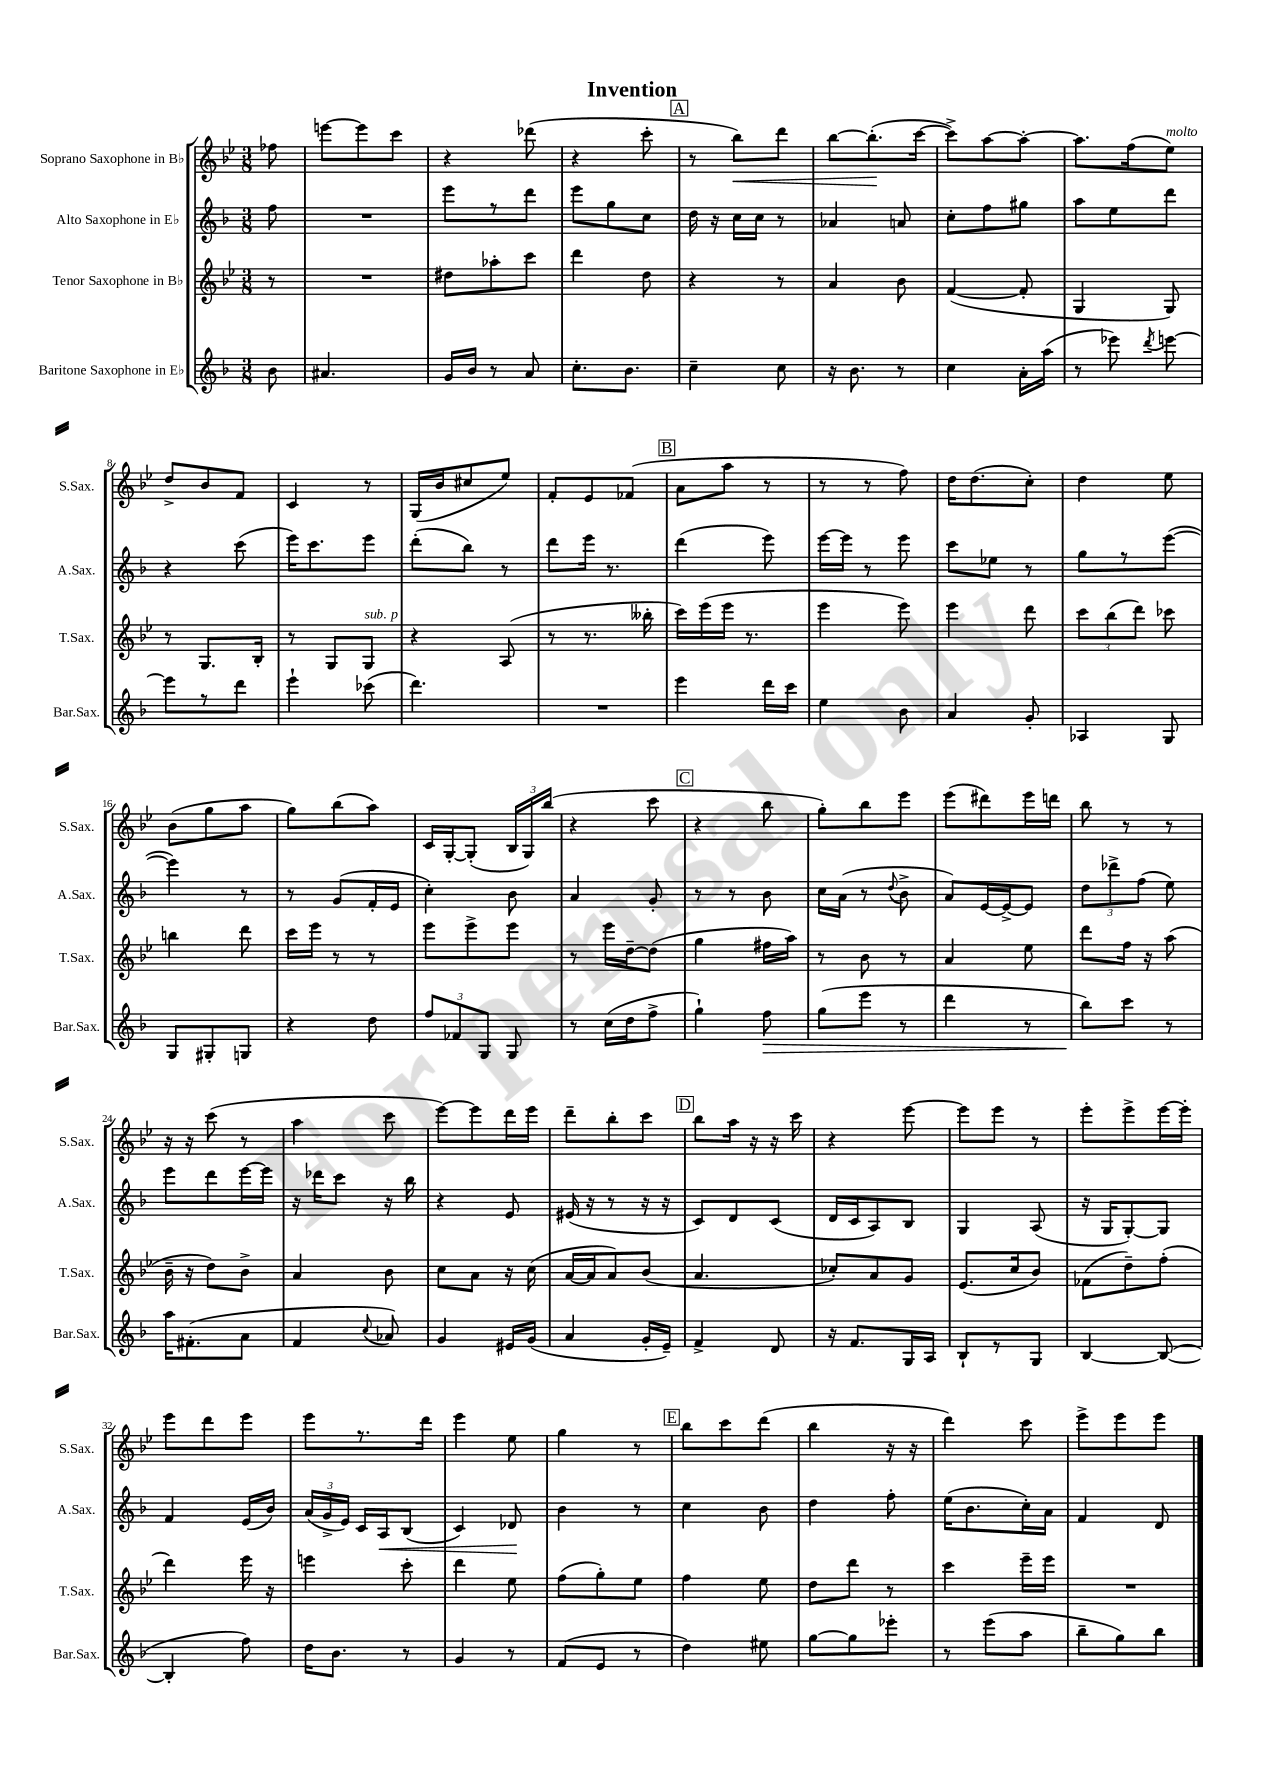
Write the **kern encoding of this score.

**kern	**dynam	**kern	**kern	**dynam	**kern	**dynam
*part4	*part4	*part3	*part2	*part2	*part1	*part1
*staff4	*staff4	*staff3	*staff2	*staff2	*staff1	*staff1
*I"Baritone Saxophone in E♭	*	*I"Tenor Saxophone in B♭	*I"Alto Saxophone in E♭	*	*I"Soprano Saxophone in B♭	*
*I'Bar.Sax.	*	*I'T.Sax.	*I'A.Sax.	*	*I'S.Sax.	*
*clefG2	*	*clefG2	*clefG2	*	*clefG2	*
*k[b-]	*	*k[b-e-]	*k[b-]	*	*k[b-e-]	*
*M3/8	*	*M3/8	*M3/8	*	*M3/8	*
=	=	=	=	=	=	=
8b-\	.	8r	8ff\	.	8ff-X\	.
=1	=1	=1	=1	=1	=1	=1
4.a#X/	.	4.r	4.r	.	[8eeen\L	.
.	.	.	.	.	8eee\]	.
.	.	.	.	.	8ccc\J	.
=2	=2	=2	=2	=2	=2	=2
16g/LL	.	8dd#X\L	8eee\L	.	4r	.
16b-/JJ	.	.	.	.	.	.
8r	.	8aa-X'\	8r	.	.	.
8a/	.	8ccc\J	8ddd\J	.	(8ddd-X\	.
=3	=3	=3	=3	=3	=3	=3
8.cc'\L	.	4ddd\	8eee\L	.	4r	.
.	.	.	8gg\	.	.	.
8.b-\J	.	.	.	.	.	.
.	.	8dd\	8cc\J	.	8ccc'\	.
!!LO:REH:place=s1:t=A
=4	=4	=4	=4	=4	=4	=4
4cc~\	.	4r	16dd\	.	8r	.
.	.	.	16r	.	.	.
!	!	!	!	!	!	!LO:HP:b
.	.	.	16cc\LL	.	8bb-\L)	<
.	.	.	16cc\JJ	.	.	.
8cc\	.	8r	8r	.	8ddd\J	.
=5	=5	=5	=5	=5	=5	=5
16r	.	4a/	4a-X/	.	[8bb-\L	.
8.b-\	.	.	.	.	.	.
.	.	.	.	.	(8.bb-'\]	.
8r	.	8b-\	8an/	.	.	.
.	.	.	.	.	[16ccc\Jk	[
=6	=6	=6	=6	=6	=6	=6
4cc\	.	([4f/	8cc'\L	.	8ccc^\L])	.
.	.	.	8ff\	.	[8aa\	.
16a'\LL	.	8f'/]	8gg#X\J	.	8aa'\J_	.
(16aa\JJ	.	.	.	.	.	.
=7	=7	=7	=7	=7	=7	=7
8r	.	4G/	8aa\L	.	8.aa\L]	.
8eee-X\)	.	.	8ee\	.	.	.
.	.	.	.	.	(16ff\k	.
8qddd/	.	.	.	.	.	.
!	!	!	!	!	!LO:TX:a:i:t=molto	!
[8eeen\	.	8G/)	8ddd\J	.	8ee-\J)	.
!!LO:LB:g=z
=8	=8	=8	=8	=8	=8	=8
8eee\L]	.	8r	4r	.	8dd^/L	.
8r	.	8.G/L	.	.	8b-/	.
8ddd\J	.	.	(8ccc\	.	8f/J	.
.	.	16B-'/Jk	.	.	.	.
=9	=9	=9	=9	=9	=9	=9
4eee`\	.	8r	16eee\KL)	.	4c/	.
.	.	.	8.ccc\	.	.	.
.	.	8G/L	.	.	.	.
!	!	!LO:TX:a:i:t=sub. p	!	!	!	!
(8ccc-X\	.	8G/J	8eee\J	.	8r	.
=10	=10	=10	=10	=10	=10	=10
4.ddd\)	.	4r	(8ddd'\L	.	(16G/LL	.
.	.	.	.	.	16b-/J	.
.	.	.	8bb-\J)	.	8cc#X/	.
.	.	(8A/	8r	.	8ee-/J)	.
=11	=11	=11	=11	=11	=11	=11
4.r	.	8r	8ddd\L	.	8f'/L	.
.	.	8.r	16eee\Jk	.	8e-/	.
.	.	.	8.r	.	.	.
.	.	.	.	.	(8f-X/J	.
.	.	16bb--X'\	.	.	.	.
!!LO:REH:place=s1:t=B
=12	=12	=12	=12	=12	=12	=12
4eee\	.	16ccc\LL)	(4ddd\	.	8a\L	.
.	.	(16eee-\	.	.	.	.
.	.	16eee-\JJ	.	.	8aa\J	.
.	.	8.r	.	.	.	.
16ddd\LL	.	.	8eee\)	.	8r	.
16ccc\JJ	.	.	.	.	.	.
=13	=13	=13	=13	=13	=13	=13
4ee\	.	4eee-\	[16eee\LL	.	8r	.
.	.	.	16eee\JJ]	.	.	.
.	.	.	8r	.	8r	.
8b-\	.	8eee-\)	8eee\	.	8ff\)	.
=14	=14	=14	=14	=14	=14	=14
4a/	.	4eee-\	8ccc\L	.	16dd\KL	.
.	.	.	.	.	(8.dd\	.
.	.	.	8ee-X\J	.	.	.
8g'/	.	8ddd\	8r	.	8cc'\J)	.
=15	=15	=15	=15	=15	=15	=15
4A-X/	.	12ccc\L	8gg\L	.	4dd\	.
.	.	(12bb-\	.	.	.	.
.	.	.	8r	.	.	.
.	.	12ddd\J)	.	.	.	.
8G/	.	8ccc-X\	([8eee\J	.	8ee-\	.
!!LO:LB:g=z
=16	=16	=16	=16	=16	=16	=16
8G/L	.	4bbn\	4eee\])	.	(8b-\L	.
8G#X'/	.	.	.	.	8gg\	.
8Gn/J	.	8ddd\	8r	.	8aa\J	.
=17	=17	=17	=17	=17	=17	=17
4r	.	16ccc\LL	8r	.	8gg\L)	.
.	.	16eee-\JJ	.	.	.	.
.	.	8r	(8g/L	.	(8bb-\	.
8dd\	.	8r	16f'/L	.	8aa\J)	.
.	.	.	16e/JJ	.	.	.
=18	=18	=18	=18	=18	=18	=18
12ff/L	.	8eee-\L	4cc'\)	.	16c/LL	.
.	.	.	.	.	[16G'/J	.
12f-X/	.	.	.	.	.	.
.	.	8eee-^\	.	.	(8G'/J]	.
12G/J	.	.	.	.	.	.
8G/	.	8eee-\J	8b-\	.	24B-/LL	.
.	.	.	.	.	24G/)	.
.	.	.	.	.	(24bb-/JJ	.
=19	=19	=19	=19	=19	=19	=19
8r	.	8r	4a/	.	4r	.
(16cc\LL	.	16eee-\LL	.	.	.	.
16dd\J	.	[16dd~\J	.	.	.	.
8ff^\J	.	(8dd\J]	8g'/	.	8ccc\	.
!!LO:REH:place=s1:t=C
=20	=20	=20	=20	=20	=20	=20
4gg`\)	.	4gg\	8r	.	4r	.
.	.	.	8r	.	.	.
!	!LO:HP:b	!	!	!	!	!
8ff\	>	16ff#X\LL	8b-\	.	8bb-\	.
.	.	16aa\JJ)	.	.	.	.
=21	=21	=21	=21	=21	=21	=21
(8gg\L	.	8r	16cc\LL	.	8gg'\L)	.
.	.	.	(16a\JJ	.	.	.
8eee\J	.	8b-\	8r	.	8bb-\	.
.	.	.	8qqdd/	.	.	.
8r	.	8r	8b-^\	.	8eee-\J	.
=22	=22	=22	=22	=22	=22	=22
4ddd\	.	4a/	8a/L)	.	(8eee-\L	.
.	.	.	[16e/L	.	8ddd#X\)	.
.	.	.	16e^/J_	.	.	.
8r	.	8ee-\	8e/J]	.	16eee-\L	.
.	.	.	.	.	16dddn\JJ	.
=23	=23	=23	=23	=23	=23	=23
8bb-\L)	.	8ddd\L	12dd\L	.	8bb-\	.
.	.	.	12ddd-X^\	.	.	.
8ccc\J	]	16ff\Jk	.	.	8r	.
.	.	.	(12ff\J	.	.	.
.	.	16r	.	.	.	.
8r	.	(8aa\	8ee\)	.	8r	.
!!LO:LB:g=z
=24	=24	=24	=24	=24	=24	=24
16aa\KL	.	16b-~\	8eee\L	.	16r	.
(8.f#X'\	.	16r	.	.	16r	.
.	.	8dd\L)	8ddd\	.	(8ccc\	.
8a\J	.	8b-^\J	[16eee\L	.	8r	.
.	.	.	16eee\JJ]	.	.	.
=25	=25	=25	=25	=25	=25	=25
4f/	.	4a/	16r	.	4aa\	.
.	.	.	16ddd-X\KL	.	.	.
.	.	.	8ccc\J	.	.	.
8qqcc/	.	.	.	.	.	.
8a-X/)	.	8b-\	16r	.	8ccc\	.
.	.	.	16bb-\	.	.	.
=26	=26	=26	=26	=26	=26	=26
4g/	.	8cc\L	4r	.	[8eee-\L)	.
.	.	8a\J	.	.	8eee-\]	.
16e#X/LL	.	16r	8e/	.	16ddd\L	.
(16g/JJ	.	(16cc\	.	.	16eee-\JJ	.
=27	=27	=27	=27	=27	=27	=27
4a/	.	[16a/LL	(16e#X/	.	8ddd~\L	.
.	.	16a/J]	16r	.	.	.
.	.	8a/)	8r	.	8bb-'\	.
16g'/LL	.	(8b-/J	16r	.	8ccc\J	.
16e~/JJ)	.	.	16r	.	.	.
!!LO:REH:place=s1:t=D
=28	=28	=28	=28	=28	=28	=28
4f^/	.	4.a/	8c/L)	.	8bb-\L	.
.	.	.	8d/	.	16aa\Jk	.
.	.	.	.	.	16r	.
8d/	.	.	(8c/J	.	16r	.
.	.	.	.	.	16ccc\	.
=29	=29	=29	=29	=29	=29	=29
16r	.	8cc-X'/L)	16d/LL	.	4r	.
8.f/L	.	.	16c/J	.	.	.
.	.	8a/	8A/)	.	.	.
16G/L	.	8g/J	8B-/J	.	[8eee-\	.
16A/JJ	.	.	.	.	.	.
=30	=30	=30	=30	=30	=30	=30
8B-`/L	.	(8.e-/L	4G/	.	8eee-\L]	.
8r	.	.	.	.	8eee-\J	.
.	.	16cc/k	.	.	.	.
8G/J	.	8b-/J)	(8A/	.	8r	.
=31	=31	=31	=31	=31	=31	=31
[4B-/	.	(8f-X\L	16r	.	8eee-'\L	.
.	.	.	16G/KL	.	.	.
.	.	8dd~\)	[8G'/)	.	8eee-^\	.
(8B-/_	.	(8ff'\J	8G/J]	.	[16eee-\L	.
.	.	.	.	.	16eee-'\JJ]	.
!!LO:LB:g=z
=32	=32	=32	=32	=32	=32	=32
4B-'/]	.	4ddd\)	4f/	.	8eee-\L	.
.	.	.	.	.	8ddd\	.
8ff\)	.	16eee-\	(16e/LL	.	8eee-\J	.
.	.	16r	16b-/JJ)	.	.	.
=33	=33	=33	=33	=33	=33	=33
16dd\KL	.	4eeen\	(24a/LL	.	8eee-\L	.
.	.	.	24g^/	.	.	.
8.b-\J	.	.	.	.	.	.
.	.	.	24e/JJ)	.	.	.
.	.	.	16c/LL	.	8.r	.
!	!	!	!	!LO:HP:b	!	!
.	.	.	16A/J	<	.	.
8r	.	8ccc'\	(8B-/J	.	.	.
.	.	.	.	.	16ddd\Jk	.
=34	=34	=34	=34	=34	=34	=34
4g/	.	4ddd\	4c/)	.	4eee-\	.
8r	.	8ee-\	8d-X/	.	8ee-\	.
.	.	.	.	[	.	.
=35	=35	=35	=35	=35	=35	=35
(8f/L	.	(8ff\L	4b-\	.	4gg\	.
8e/J	.	8gg'\)	.	.	.	.
8r	.	8ee-\J	8r	.	8r	.
!!LO:REH:place=s1:t=E
=36	=36	=36	=36	=36	=36	=36
4dd\)	.	4ff\	4cc\	.	8bb-\L	.
.	.	.	.	.	8ccc\	.
8ee#X\	.	8ee-\	8b-\	.	(8ddd\J	.
=37	=37	=37	=37	=37	=37	=37
[8gg\L	.	8dd\L	4dd\	.	4bb-\	.
8gg\]	.	8ddd\J	.	.	.	.
8eee-X'\J	.	8r	8ff'\	.	16r	.
.	.	.	.	.	16r	.
=38	=38	=38	=38	=38	=38	=38
8r	.	4ccc\	(16ee\KL	.	4ddd\)	.
.	.	.	8.b-\	.	.	.
(8eee\L	.	.	.	.	.	.
8aa\J	.	16eee-~\LL	16cc'\L)	.	8ccc\	.
.	.	16eee-\JJ	16a\JJ	.	.	.
=39	=39	=39	=39	=39	=39	=39
8bb-~\L	.	4.r	4f/	.	8eee-^\L	.
8gg\)	.	.	.	.	8eee-\	.
8bb-\J	.	.	8d/	.	8eee-\J	.
==	==	==	==	==	==	==
*-	*-	*-	*-	*-	*-	*-
